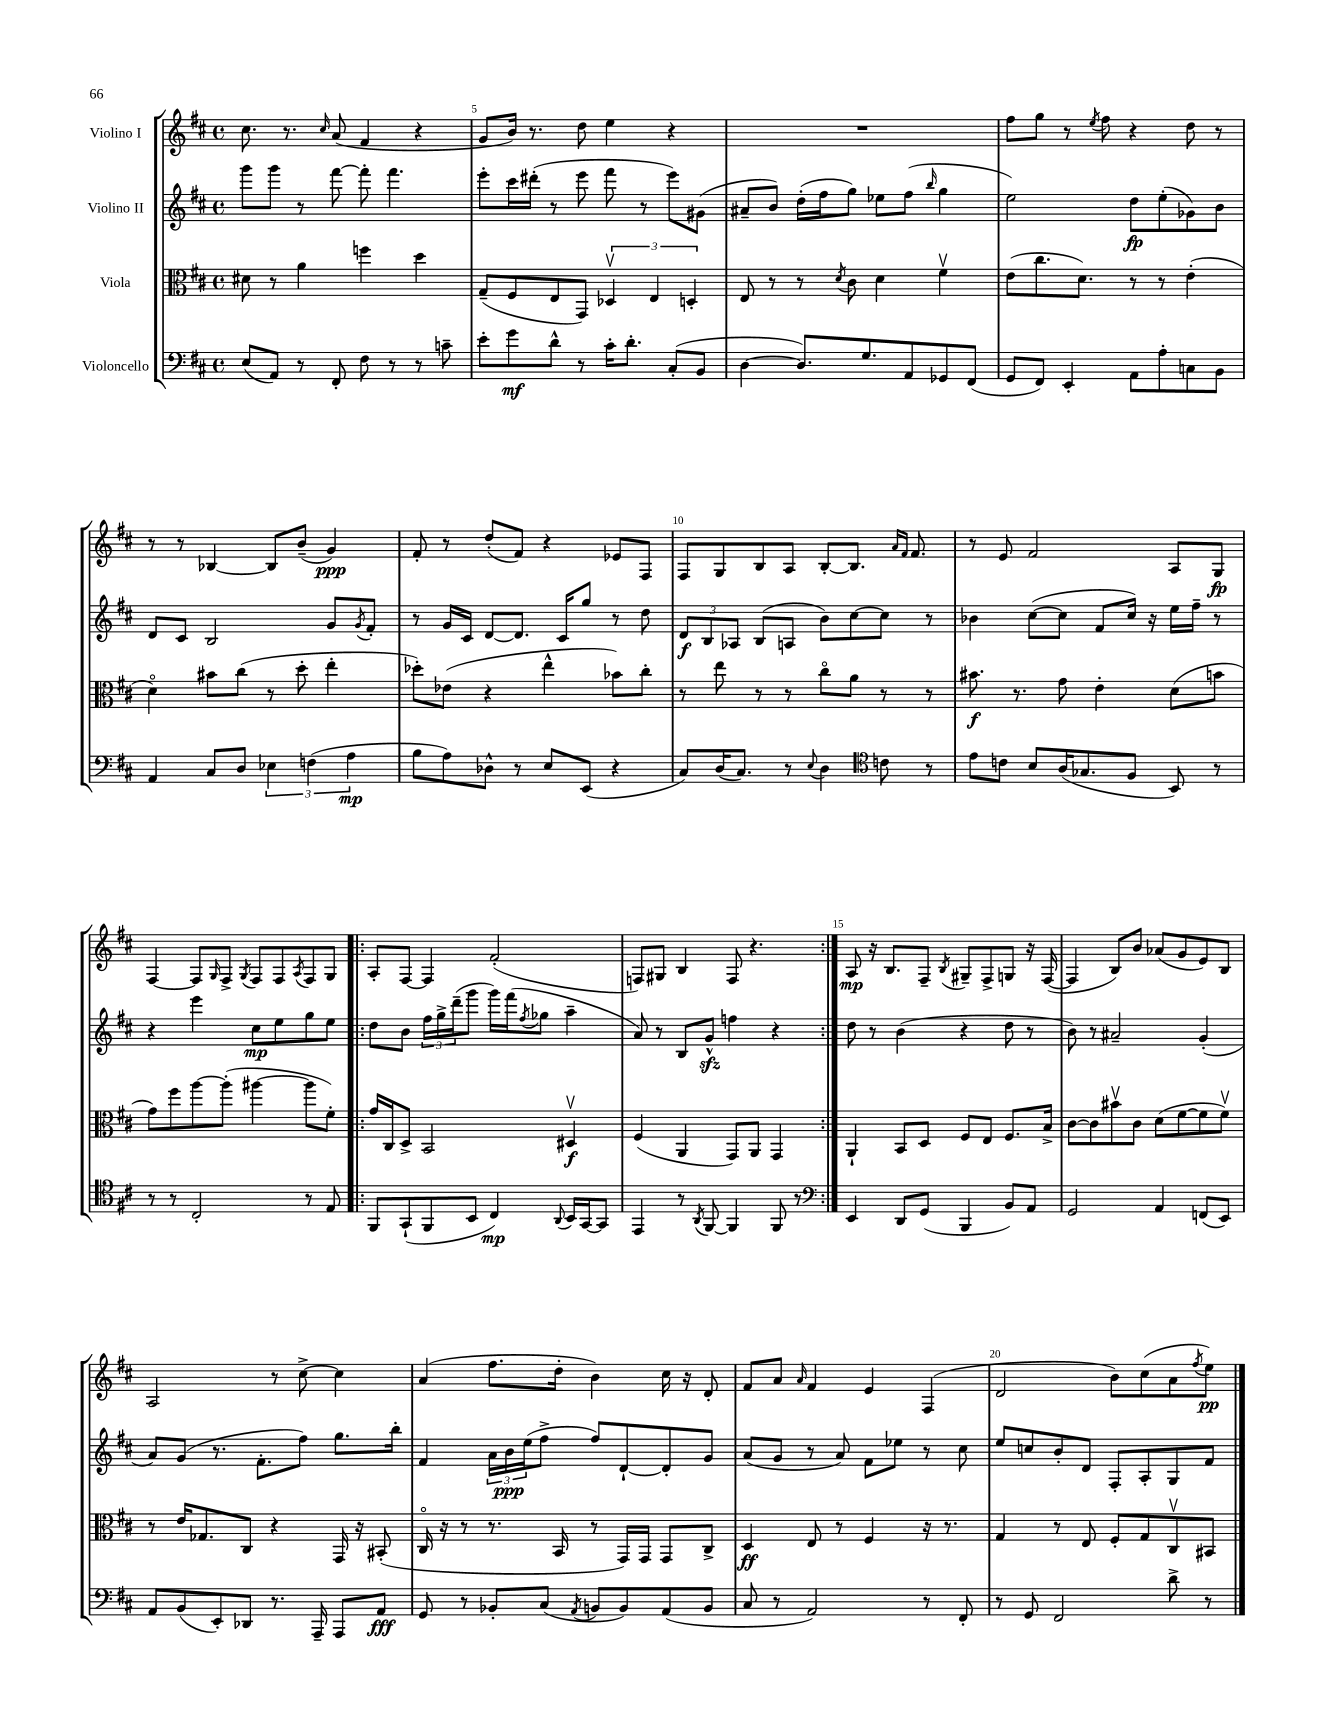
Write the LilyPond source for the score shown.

<<
\new StaffGroup <<
\new Staff = "s0" \with { instrumentName = "Violino I" } {
    \clef treble \key d \major \defaultTimeSignature \time 4/4
    cis''8. r8. \grace { cis''16 } a'8( fis'4 r4 |
    g'8 b'16) r8. d''8 e''4 r4 |
    R1 |
    fis''8 g''8 r8 \acciaccatura { e''8 } fis''8 r4 d''8 r8 |
    r8 r8 bes4~ bes8 b'8--( g'4\ppp) |
    fis'8-. r8 d''8-.( fis'8) r4 ees'8 fis8 |
    fis8 g8 b8 a8 b8~-. b8. \grace { a'16 fis'16 } fis'8. |
    r8 e'8 fis'2 a8 g8\fp |
    fis4~ fis8 \grace { g16 } fis8-> \acciaccatura { g8 } fis8 fis8 \acciaccatura { a8 } fis8 g8 |
    \repeat volta 2 { a8-. fis8~ fis4 fis'2-.( |
    f8) gis8 b4 f8 r4. | }
    a8\mp r16 b8. fis8-- \acciaccatura { b8 } gis8-- fis8-> g8 r16 fis16~( |
    fis4 b8) b'8 aes'8( g'8 e'8) b8 |
    a2 r8 cis''8~-> cis''4 |
    a'4( fis''8. d''16-. b'4) cis''16 r16 d'8-. |
    fis'8 a'8 \grace { a'16 } fis'4 e'4 fis4( |
    d'2 b'8) cis''8( a'8 \acciaccatura { fis''8 } e''8\pp) \bar "|." |
}
\new Staff = "s1" \with { instrumentName = "Violino II" } {
    \clef treble \key d \major \defaultTimeSignature \time 4/4
    g'''8 g'''8 r8 fis'''8~ fis'''8-. fis'''4. |
    e'''8-. cis'''16 dis'''16-.( r8 e'''8 fis'''8 r8 e'''8) gis'8( |
    ais'8-- b'8) d''16-.( fis''16 g''8) ees''8 fis''8( \grace { b''16 } g''4 |
    e''2) d''8\fp e''8-.( ges'8) b'8 |
    d'8 cis'8 b2 g'8 \acciaccatura { g'8 } fis'8-. |
    r8 g'16 cis'16 d'8~ d'8. cis'16 g''8 r8 d''8 |
    \tuplet 3/2 { d'8\f b8 aes8 } b8( a8 b'8) cis''8~ cis''8 r8 |
    bes'4 cis''8~( cis''8 fis'8 cis''16) r16 e''16 fis''16-- r8 |
    r4 e'''4 cis''8\mp e''8 g''8 e''8 |
    \repeat volta 2 { d''8 b'8 \tuplet 3/2 { fis''16 g''16-> d'''16--( } g'''8 g'''16) fis'''16( \acciaccatura { fis''8 } ges''8 a''4-- |
    a'8) r8 b8 g'8-^\sfz f''4 r4 | }
    d''8 r8 b'4( r4 d''8 r8 |
    b'8) r8 ais'2-- g'4-.( |
    a'8) g'8( r8. fis'8.-. fis''8) g''8. b''16-. |
    fis'4 \tuplet 3/2 { a'16 b'16\ppp e''16( } fis''8-> fis''8) d'8~-! d'8-. g'8 |
    a'8( g'8 r8 a'8) fis'8 ees''8 r8 cis''8 |
    e''8 c''8 b'8-. d'8 fis8-. a8-. g8 fis'8 \bar "|." |
}
\new Staff = "s2" \with { instrumentName = "Viola" } {
    \clef alto \key d \major \defaultTimeSignature \time 4/4
    dis'8 r8 a'4 f''4 d''4 |
    g8--( fis8 e8 g,8) \tuplet 3/2 { des4\upbow e4 d4-. } |
    e8 r8 r8 \acciaccatura { d'8 } cis'8 d'4 fis'4\upbow |
    e'8( cis''8. d'8.) r8 r8 e'4-.( |
    d'4\flageolet) bis'8 cis''8( r8 d''8-. e''4-. |
    des''8-.) ees'8( r4 e''4-^ bes'8) cis''8-. |
    r8 e''8 r8 r8 cis''8\flageolet a'8 r8 r8 |
    bis'8.\f r8. g'8 e'4-. d'8( b'8 |
    g'8) fis''8 a''8~ a''8-.( ais''4~ ais''8 fis'8-.) |
    \repeat volta 2 { g'16 cis16 d8-> b,2 dis4\upbow\f |
    fis4( a,4 g,8) a,8 g,4 | }
    a,4-! b,8 d8 fis8 e8 fis8. b16-> |
    cis'8~ cis'8 bis'8\upbow cis'8 d'8( fis'8~ fis'8 fis'8\upbow) |
    r8 e'16 ges8. cis8 r4 g,16 r16 bis,8-.( |
    cis16\flageolet r16 r8 r8. b,16 r8 g,16) g,16 g,8 cis8-> |
    d4\ff e8 r8 fis4 r16 r8. |
    g4 r8 e8 fis8-. g8 cis8\upbow bis,8 \bar "|." |
}
\new Staff = "s3" \with { instrumentName = "Violoncello" } {
    \clef bass \key d \major \defaultTimeSignature \time 4/4
    e8( a,8) r8 fis,8-. fis8 r8 r8 c'8-- |
    e'8-. g'8\mf d'8-^ r8 cis'16-. d'8.-. cis8-.( b,8 |
    d4~ d8.) g8. a,8 ges,8 fis,8( |
    g,8 fis,8) e,4-. a,8 a8-. c8 b,8 |
    a,4 cis8 d8 \tuplet 3/2 { ees4 f4( a4\mp } |
    b8 a8) des8-^ r8 e8 e,8( r4 |
    cis8) d16( cis8.) r8 \appoggiatura { e8 } d4 \clef tenor c'8 r8 |
    e'8 c'8 b8 a16( ges8. fis8 b,8) r8 |
    r8 r8 cis2-. r8 e8 |
    \repeat volta 2 { fis,8 g,8-!( fis,8 b,8 cis4\mp) \appoggiatura { a,8 } b,16 g,16~ g,8 |
    e,4 r8 \acciaccatura { a,8 } fis,8~ fis,4 fis,8 r8 | }
    \clef bass e,4 d,8 g,8( b,,4 b,8) a,8 |
    g,2 a,4 f,8( e,8) |
    a,8 b,8( e,8-.) des,8 r8. a,,16-- a,,8 a,8\fff |
    g,8 r8 bes,8-. cis8( \acciaccatura { a,8 } b,8 b,8) a,8( b,8 |
    cis8 r8 a,2) r8 fis,8-. |
    r8 g,8 fis,2 d'8-> r8 \bar "|." |
}
>>
>>
\layout { \context { \Score currentBarNumber = #4 \override BarNumber.break-visibility = ##(#f #t #t) barNumberVisibility = #(every-nth-bar-number-visible 5) } }
